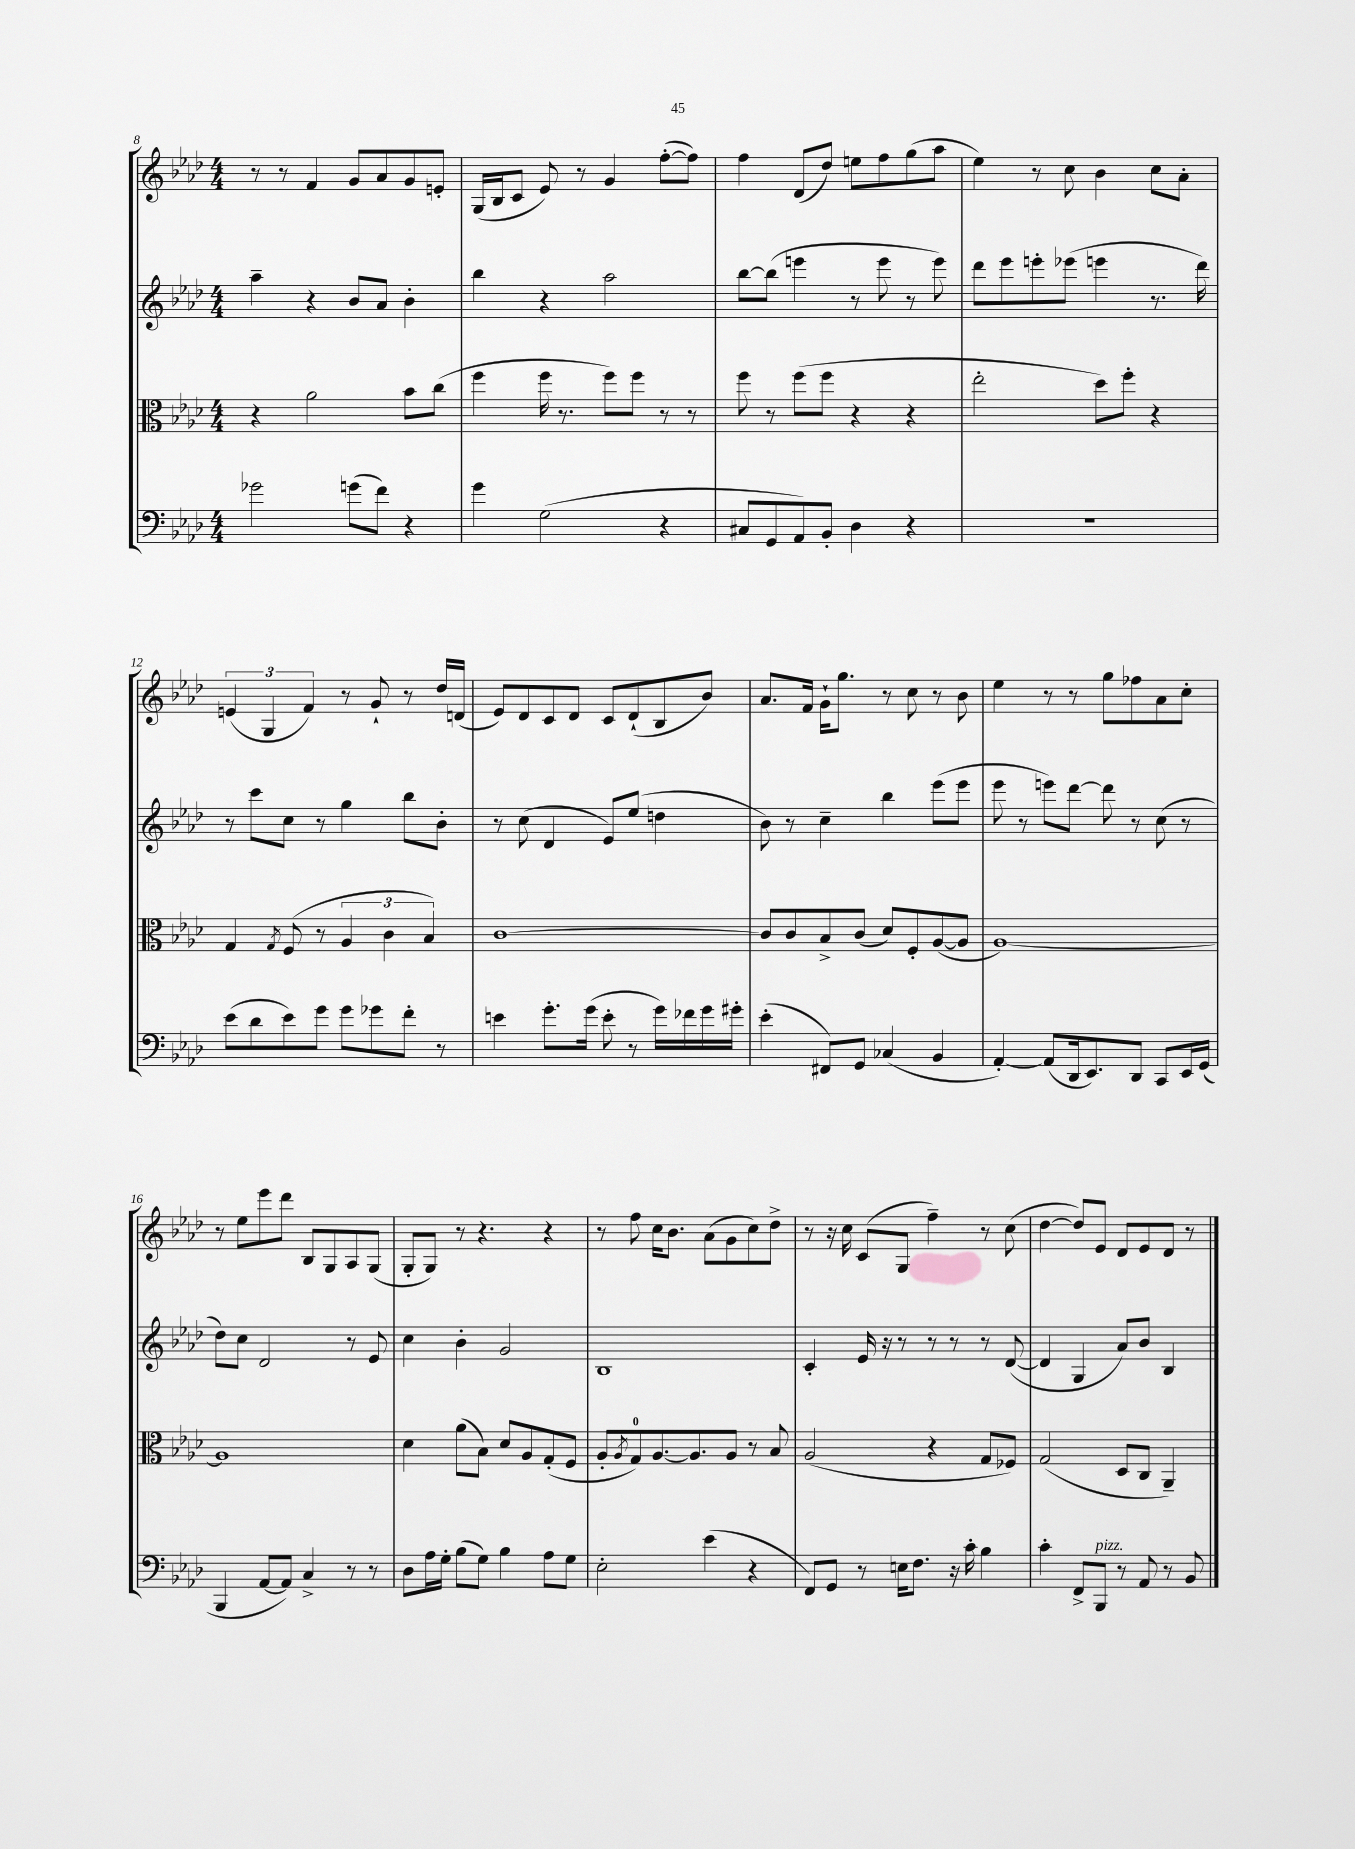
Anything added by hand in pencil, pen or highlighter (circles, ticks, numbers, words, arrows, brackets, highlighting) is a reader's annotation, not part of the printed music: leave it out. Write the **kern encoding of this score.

**kern	**kern	**kern	**kern
*staff4	*staff3	*staff2	*staff1
*clefF4	*clefC3	*clefG2	*clefG2
*k[b-e-a-d-]	*k[b-e-a-d-]	*k[b-e-a-d-]	*k[b-e-a-d-]
*M4/4	*M4/4	*M4/4	*M4/4
2g-	4r	4aa-~	8r
.	.	.	8r
.	2a-	4r	4f
(8g	.	8b-	8g
8f)	.	8a-	8a-
4r	8b-	4b-'	8g
.	(8cc	.	8e'
=	=	=	=
4g	4ff	4bb-	(16G
.	.	.	16B-
.	.	.	8c
(2G	16ff	4r	8e-)
.	8.r	.	.
.	.	.	8r
.	8ff)	2aa-	4g
.	8ff	.	.
4r	8r	.	([8ff'
.	8r	.	8ff])
=	=	=	=
8C#	8ff	[8bb-	4ff
8GG	8r	(8bb-]	.
8AA-)	(8ff	4eee	(8d-
8BB-'	8ff	.	8dd-)
4D-	4r	8r	8ee
.	.	8eee	8ff
4r	4r	8r	(8gg
.	.	8eee)	8aa-
=	=	=	=
1r	2ee-'	8ddd-	4ee-)
.	.	8eee-	.
.	.	8eee'	8r
.	.	(8eee-	8cc
.	8dd-)	4eee	4b-
.	8ff'	.	.
.	4r	8.r	8cc
.	.	.	8a-'
.	.	16ddd-)	.
=	=	=	=
(8e-	4G	8r	(6e
8d-	.	8ccc	.
.	.	.	6G
.	8qG	.	.
8e-)	(8F	8cc	.
.	.	.	6f)
8g	8r	8r	.
8g	6A-	4gg	8r
8g-	.	.	8g`
.	6c	.	.
8f'	.	8bb-	8r
.	6B-)	.	.
8r	.	8b-'	16dd-
.	.	.	(16d
=	=	=	=
4e	[1c	8r	8e-)
.	.	(8cc	8d-
8.g'	.	4d-	8c
.	.	.	8d-
(16g	.	.	.
8e'	.	8e-)	8c
8r	.	(8ee-	(8d-`
16g)	.	4dd	8B-
16f-	.	.	.
16g	.	.	8b-)
16g#'	.	.	.
=	=	=	=
(4e-'	8c]	8b-)	8.a-
.	8c	8r	.
.	.	.	16f
8FF#)	8B-^	4cc~	16g`
.	.	.	8.gg
8GG	(8c	.	.
(4C-	8d-)	4bb-	8r
.	8F'	.	8cc
4BB-	([8A-	(8eee-	8r
.	8A-]	8eee-	8b-
=	=	=	=
[4AA-')	[1A-)	8eee-	4ee-
.	.	8r	.
(8AA-]	.	8eee)	8r
16DD-	.	[8ddd-	8r
8.EE-)	.	.	.
.	.	8ddd-]	8gg
8DD-	.	8r	8ff-
8CC	.	(8cc	8a-
16EE-	.	8r	8cc'
(16GG	.	.	.
=	=	=	=
4BBB-	1A-]	8dd-)	8r
.	.	8cc	8ee-
[8AA-	.	2d-	8eee-
8AA-])	.	.	8ddd-
4C^	.	.	8B-
.	.	.	8G
8r	.	8r	8A-
8r	.	8e-	(8G
=	=	=	=
8D-	4d-	4cc	8G'
16A-	.	.	8G)
16G'	.	.	.
(8B-	(8a-	4b-'	8r
8G)	8B-)	.	4.r
4B-	8d-	2g	.
.	8A-	.	.
8A-	(8G'	.	4r
8G	8F	.	.
=	=	=	=
2E-'	8A-'	1B-	8r
.	8qA-	.	.
.	8G)	.	8ff
.	[8.A-	.	16cc
.	.	.	8.b-
.	8.A-]	.	.
(4e-	.	.	(8a-
.	8A-	.	8g
4r	8r	.	8cc)
.	8B-	.	8dd-^
=	=	=	=
8FF)	(2A-	4c'	8r
8GG	.	.	16r
.	.	.	16cc
8r	.	16e-	(8c
.	.	16r	.
16E	.	8r	8G
8.F	.	.	.
.	4r	8r	4ff~)
16r	.	8r	.
16c'	.	.	.
4B-	8G	8r	8r
.	8F-)	([8d-	(8cc
=	=	=	=
4c'	(2G	4d-]	[4dd-
8FF^	.	4G	8dd-])
8BBB-	.	.	8e-
8r	8D-	8a-)	8d-
8AA-	8C	8b-	8e-
8r	4AA-~)	4B-	8d-
8BB-	.	.	8r
==	==	==	==
*-	*-	*-	*-
